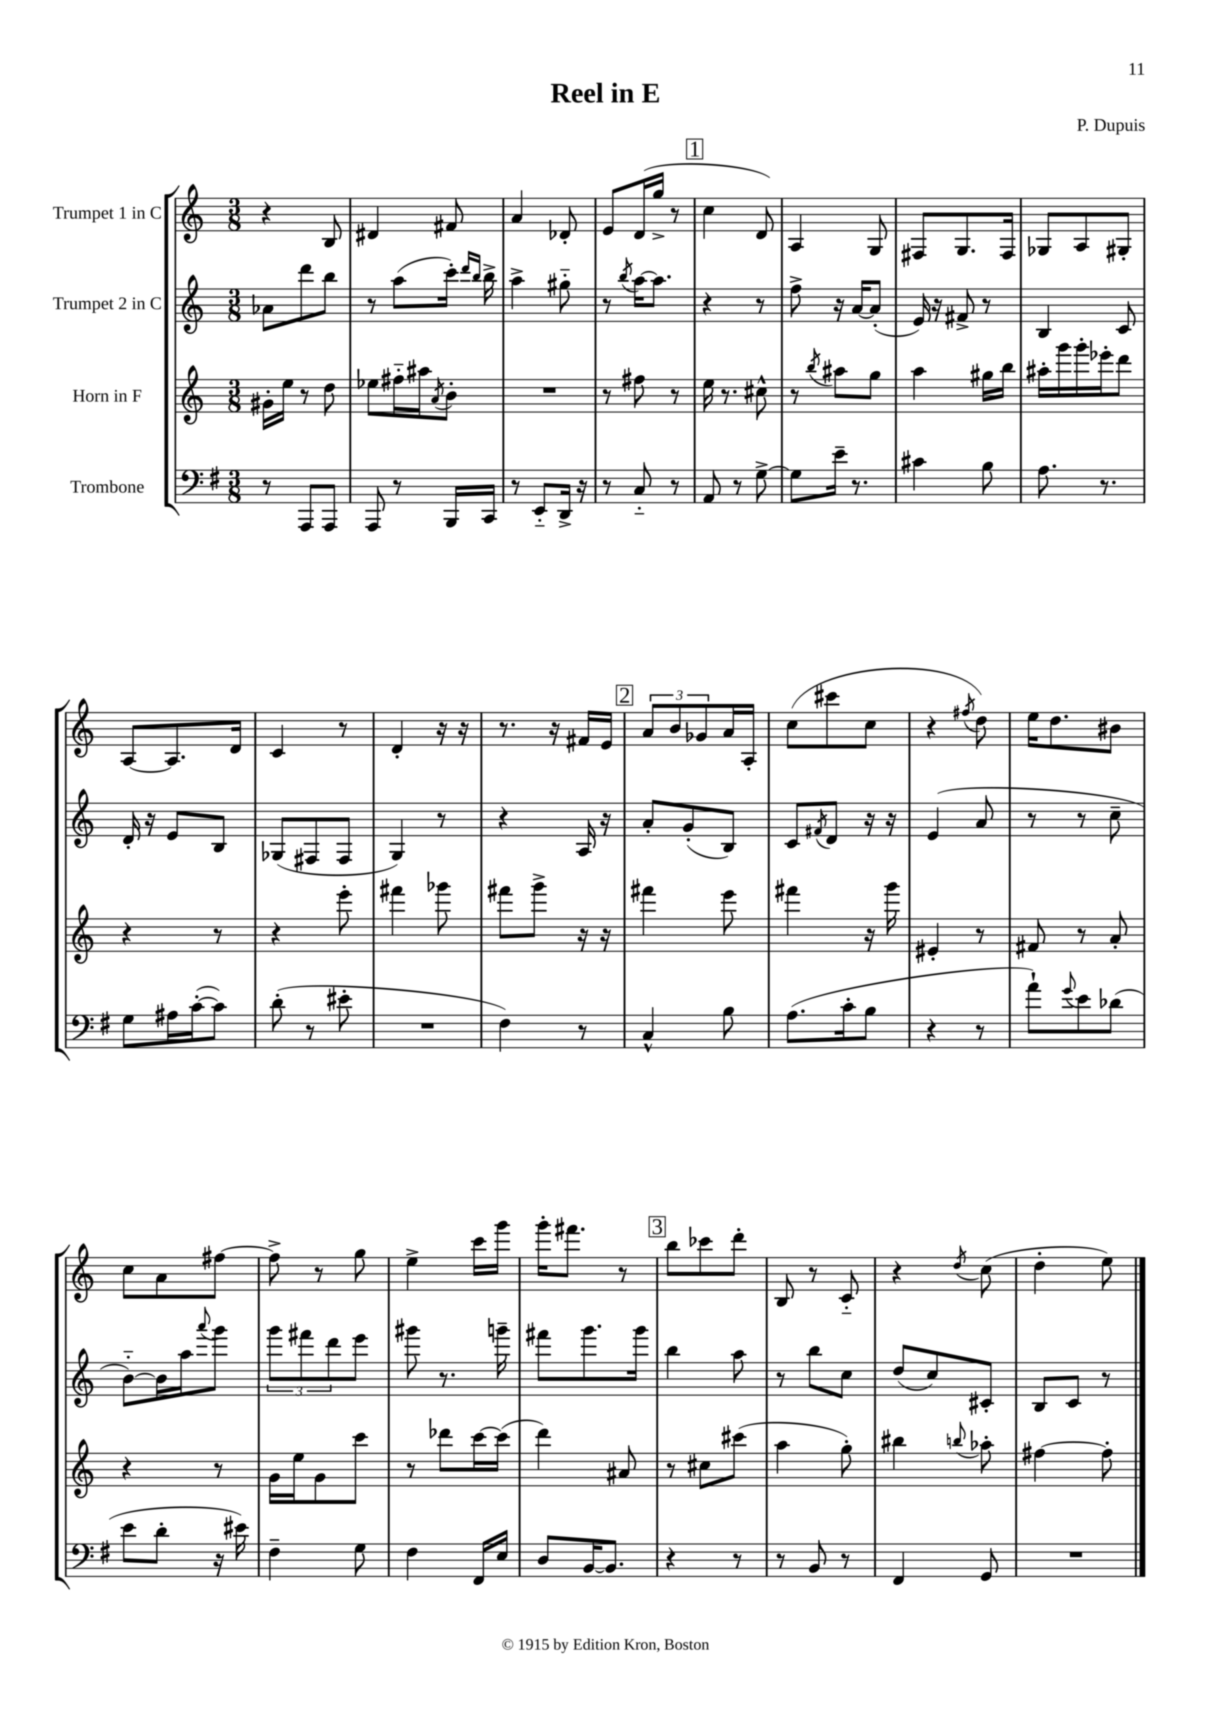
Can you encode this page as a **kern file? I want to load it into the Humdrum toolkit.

**kern	**kern	**kern	**kern
*part4	*part3	*part2	*part1
*staff4	*staff3	*staff2	*staff1
*I"Trombone	*I"Horn in F	*I"Trumpet 2 in C	*I"Trumpet 1 in C
*clefF4	*clefG2	*clefG2	*clefG2
*k[f#]	*k[]	*k[]	*k[]
*M3/8	*M3/8	*M3/8	*M3/8
=1	=1	=1	=1
8r	16g#X'\LL	8a-X\L	4r
.	16ee\JJ	.	.
8AAA/L	8r	8ddd\	.
8AAA/J	8dd\	8bb\J	8B/
=2	=2	=2	=2
8AAA/	8ee-X\L	8r	4d#X/
8r	16ff#X\L	(8aa\L	.
.	16aa#X\J	.	.
.	8qa/	.	.
16BBB/LL	8b'\J	16ccc'\Jk)	8f#X/
.	.	16qqddd/LL	.
.	.	16qqbb/JJ	.
16CC/JJ	.	16bb^\	.
=3	=3	=3	=3
8r	4.r	4aa^\	4a/
8EE/L	.	.	.
16DD^/Jk	.	8gg#X\	8d-X'/
16r	.	.	.
=4	=4	=4	=4
8r	8r	8r	8e/L
.	.	8qbb/	.
8C/	8ff#X\	[16aa\KL	(16d/L
.	.	8.aa\J]	16gg^/JJ
8r	8r	.	8r
!!LO:REH:place=s1:t=1
=5	=5	=5	=5
8AA/	16ee\	4r	4cc\
.	8.r	.	.
8r	.	.	.
[8G^\	8cc#X^^\	8r	8d/)
=6	=6	=6	=6
8G\L]	8r	8ff^\	4A/
.	8qbb/	.	.
16e~\Jk	8aa#X\L	16r	.
8.r	.	[16a/KL	.
.	8gg\J	(8a'/J]	8G/
=7	=7	=7	=7
4c#X\	4aa\	16e/)	8F#X/L
.	.	16r	.
.	.	8f#X^/	8.G/
8B\	16gg#X\LL	8r	.
.	16bb\JJ	.	16F#/Jk
=8	=8	=8	=8
8.A\	16aa#X'\LL	4B/	8G-X/L
.	16ggg\	.	.
.	16ggg'\	.	8A/
8.r	16eee-X'\J	.	.
.	8ddd\J	8c/	8G#X'/J
!!LO:LB:g=z
=9	=9	=9	=9
8G\L	4r	16d'/	[8A/L
.	.	16r	.
16A#X\L	.	8e/L	8.A/]
([16c'\J	.	.	.
8c\J])	8r	8B/J	.
.	.	.	16d/Jk
=10	=10	=10	=10
(8d'\	4r	(8G-X/L	4c/
8r	.	8F#X/	.
8e#X'\	8eee'\	8F#/J	8r
=11	=11	=11	=11
4.r	4fff#X\	4G/)	4d'/
.	8ggg-X\	8r	16r
.	.	.	16r
=12	=12	=12	=12
4F#\)	8fff#X\L	4r	8.r
.	8ggg^\J	.	.
.	.	.	16r
8r	16r	16A/	16f#X/LL
.	16r	16r	16e/JJ
!!LO:REH:place=s1:t=2
=13	=13	=13	=13
4C^^/	4fff#X\	8a'/L	12a/L
.	.	.	12b/
.	.	(8g'/	.
.	.	.	12g-X/
8B\	8eee\	8B/J)	16a/L
.	.	.	16A'/JJ
=14	=14	=14	=14
(8.A\L	4fff#X\	8c/L	(8cc\L
.	.	8qf#X/	.
.	.	8d/J	8ccc#X\
16c'\k	.	.	.
8B\J	16r	16r	8cc\J
.	16ggg\	16r	.
=15	=15	=15	=15
4r	4e#X'/	(4e/	4r
.	.	.	8qff#X/
8r	8r	8a/	8dd\)
=16	=16	=16	=16
8a`\L)	8f#X/	8r	16ee\KL
.	.	.	8.dd\
8qqg/	.	.	.
8e\	8r	8r	.
(8d-X\J	8a'/	8cc~\	8b#X\J
!!LO:LB:g=z
=17	=17	=17	=17
8e\L	4r	[8b\L)	8cc\L
8d'\J	.	16b\L]	8a\
.	.	16aa\J	.
.	.	8qqaaa/	.
16r	8r	8ggg\J	[8ff#X\J
16e#X\)	.	.	.
=18	=18	=18	=18
4F#~\	16g\LL	12ggg\L	8ff#^\]
.	16ee\J	.	.
.	.	12fff#X\	.
.	8g\	.	8r
.	.	12ddd\	.
8G\	8ccc\J	8eee\J	8gg\
=19	=19	=19	=19
4F#\	8r	8ggg#X\	4ee^\
.	8ddd-X\L	8.r	.
16FF#/LL	[16ccc\L	.	16ccc\LL
16E/JJ	(16ccc\JJ]	16gggn~\	16ggg\JJ
=20	=20	=20	=20
8D/L	4ddd\)	8fff#X\L	16ggg'\KL
.	.	.	8.fff#X\J
[16BB/K	.	8.ggg\	.
8.BB/J]	.	.	.
.	8a#X/	.	8r
.	.	16ggg\Jk	.
!!LO:REH:place=s1:t=3
=21	=21	=21	=21
4r	8r	4bb\	8bb\L
.	8cc#X\L	.	8ccc-X\
8r	(8ccc#X\J	8aa\	8ddd'\J
=22	=22	=22	=22
8r	4aa\	8r	8B/
8BB/	.	8bb\L	8r
8r	8gg'\)	8cc\J	8c/
=23	=23	=23	=23
4FF#/	4bb#X\	(8dd/L	4r
.	.	8cc/)	.
.	8qqbbn/	.	8qdd/
8GG/	8aa-X'\	8c#X'/J	(8cc\
=24	=24	=24	=24
4.r	[4ff#X\	8B/L	4dd'\
.	.	8c/J	.
.	8ff#'\]	8r	8ee\)
==	==	==	==
*-	*-	*-	*-
